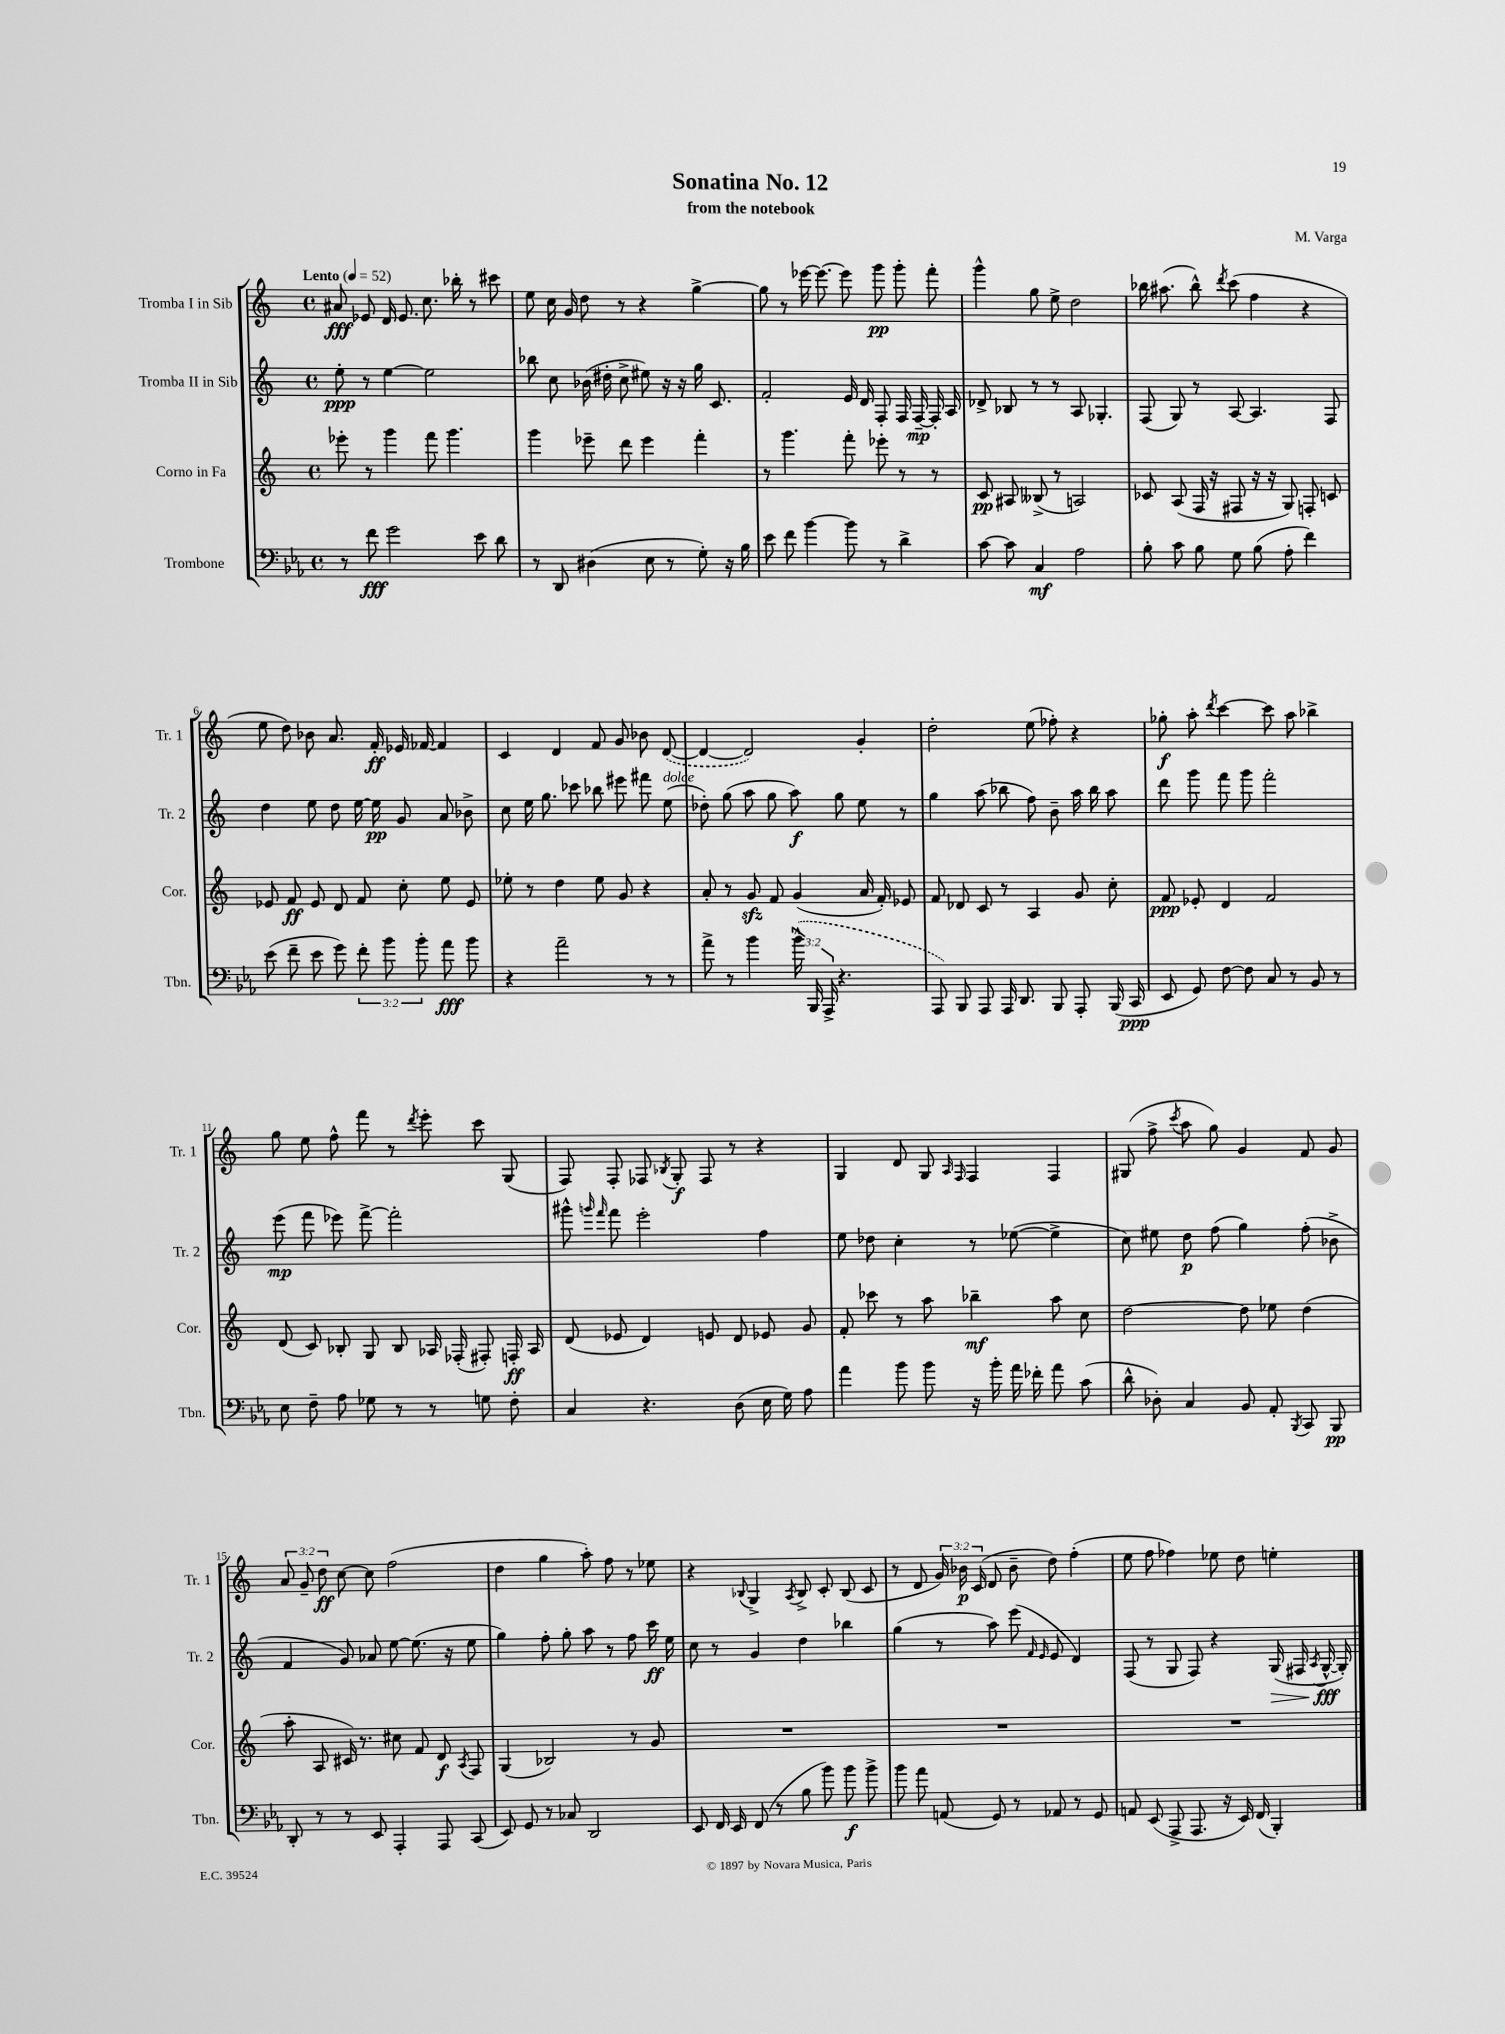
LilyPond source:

\header { title = "Sonatina No. 12" composer = "M. Varga" subtitle = "from the notebook" }
<<
\new StaffGroup <<
\new Staff = "s0" \with { instrumentName = "Tromba I in Sib" shortInstrumentName = "Tr. 1" } {
    \clef treble \key c \major \defaultTimeSignature \time 4/4 \override Staff.TupletNumber.text = #tuplet-number::calc-fraction-text \tempo "Lento" 4 = 52
    \autoBeamOff ais'8\fff ees'8 d'16 ees'8. c''8. bes''16-. r8 cis'''8 |
    e''8 c''16 g'16 d''8 r8 r4 g''4~-> |
    g''8 r8 ees'''16~ ees'''8.~ ees'''8 g'''8\pp g'''8-. f'''8-. |
    g'''4-^ g''8 e''8-> d''2 |
    bes''16 ais''8.( bes''8-^) \acciaccatura { d'''8 } c'''8( f''4 r4 |
    e''8 d''8) bes'8 a'8. f'16-.\ff ees'16 fes'16~ fes'4 |
    c'4 d'4 f'8 g'8 bes'8 \once \slurDashed d'8~( |
    d'4~ d'2) g'4-. |
    d''2-. e''8( fes''8-.) r4 |
    ges''8-.\f a''8-. \acciaccatura { d'''8 } c'''4~ c'''8 a''8 bes''4-> |
    g''8 e''8 f''8-^ f'''8 r8 \acciaccatura { d'''8 } e'''8-. c'''8 g8( |
    f8) f8-. fes8 \acciaccatura { bes8 } g8-.\f fes8 r8 r4 |
    g4 d'8 g8 \grace { a16 f16 } f4 f4 |
    gis8( f''8-> \acciaccatura { c'''8 } a''8 g''8) g'4 f'8 g'8 |
    \tuplet 3/2 { a'8 g'8-- d''8\ff } c''8~ c''8 f''2( |
    d''4 g''4 a''8-.) f''8 r8 ees''8 |
    r4 \appoggiatura { bes8 } g4-> \acciaccatura { a8 } bes8-> c'8-. bes8( c'8 |
    r8 d'8 \tuplet 3/2 { g'16) bes'16\p c'16( } d'8 bes'8-- d''8) f''4-.( |
    e''8 f''8 fes''4) ees''8 d''8 e''4-. \bar "|." |
}
\new Staff = "s1" \with { instrumentName = "Tromba II in Sib" shortInstrumentName = "Tr. 2" } {
    \clef treble \key c \major \defaultTimeSignature \time 4/4
    \autoBeamOff e''8-.\ppp r8 e''4~ e''2 |
    bes''8 c''8 bes'16( dis''16-. c''8-> eis''8) r16 r16 g''16 c'8. |
    f'2-. e'16 d'16 f8-. f16 f16~--\mp f16-. a16 |
    des'8-> bes8 r8 r8 a8 ges4.-. |
    f8( g8) r8 a8~ a4. f8 |
    d''4 e''8 d''8 e''16~ e''16\pp g'8 a'8 bes'8-> |
    c''8 e''16 g''8. ces'''8 bes''8 eis'''8 fis'''8 e''8^\markup { \italic "dolce" }( |
    des''8-.) g''8( a''8 g''8 a''8\f) g''8 e''8 r8 |
    g''4 a''8( bes''8 f''8) b'8-- a''16 bes''16 a''8 |
    d'''8 g'''8 f'''8 g'''8 f'''2-. |
    e'''8\mp( f'''8 ees'''8) f'''8~-> f'''2-. |
    gis'''8-^ \grace { g'''16 f'''16 } f'''8 e'''2-. f''4 |
    e''8 des''8 c''4-. r8 ees''8~( ees''4-> |
    c''8) eis''8 d''8\p f''8( g''4) f''8-.( bes'8-> |
    f'4 g'8) aes'8 e''8~ e''8.( r16 e''8 |
    g''4) f''8-. g''8-. a''8 r8 f''8 c'''16\ff e''16 |
    c''8 r8 g'4 d''4 bes''4 |
    g''4( r8 a''8) e'''8( \grace { f'16 e'16 } e'8 d'4) |
    f8( r8 g8 f8) r4 g16\>( fis16 \acciaccatura { a8 } g16~-^\fff\! g16-.) \bar "|." |
}
\new Staff = "s2" \with { instrumentName = "Corno in Fa" shortInstrumentName = "Cor." } {
    \clef treble \key c \major \defaultTimeSignature \time 4/4
    \autoBeamOff ees'''8-. r8 g'''4 f'''8 g'''4. |
    g'''4 ees'''8-- d'''8 ees'''4 f'''4-. |
    r8 g'''4. f'''8-. ees'''8-. r8 r8 |
    c'8\pp ais8 beses8->( r8 a2) |
    ces'8 a8( f16 r16 fis8 r16 r16 g8) f8-. c'8 |
    ees'8 f'8\ff ees'8 d'8 f'8 c''8-. e''8 ees'8 |
    ees''8-. r8 d''4 ees''8 g'8 r4 |
    a'8-. r8 g'8\sfz f'8 g'4( a'16 f'16-.) ees'8 |
    f'8 des'8 c'8 r8 a4 g'8 c''8-. |
    f'8\ppp ees'8-. d'4 f'2 |
    d'8( c'8) bes8-. g8 bes8 aes16 fes16-.( fis8-.) f16-.\ff aes16 |
    d'8( ees'8 d'4) e'8 d'8 ees'8 g'8 |
    f'8-. ces'''8 r8 a''8 bes''4--\mf a''8 c''8 |
    d''2~ d''8 ees''8 d''4( |
    a''8-. a8 cis'16) r8. cis''8 f'8 d'8\f \acciaccatura { a8 } f8 |
    g4( bes2) r8 g'8 |
    R1 |
    R1 |
    R1 \bar "|." |
}
\new Staff = "s3" \with { instrumentName = "Trombone" shortInstrumentName = "Tbn." } {
    \clef bass \key ees \major \defaultTimeSignature \time 4/4 \override Staff.TupletNumber.text = #tuplet-number::calc-fraction-text
    \autoBeamOff r8 f'8\fff g'2 ees'8 d'8 |
    r8 d,8 dis4( ees8 r8 g8-.) r16 bes16 |
    ees'8 f'8 bes'4~ bes'8 r8 d'4-> |
    c'8~ c'8 c4\mf aes2 |
    bes8-. c'8 bes8 g8 bes8( aes8-. f'4) |
    ees'8( f'8-- ees'8 g'8) \tuplet 3/2 { f'8-. bes'8 bes'8-. } aes'8\fff bes'8 |
    r4 aes'2-- r8 r8 |
    aes'8-> r8 bes'4 \tuplet 3/2 { \once \slurDashed bes'16-^( bes,,16 aes,,16-> } r4. |
    aes,,8) bes,,8 aes,,8 aes,,16 d,8. bes,,8 aes,,8-. bes,,16( c,16\ppp |
    ees,8 g,8) f8~ f8 c8 r8 bes,8 r8 |
    ees8 f8-- aes8 ges8 r8 r8 g8 f8-. |
    c4 r4. d8( ees16 g16) aes8 |
    aes'4 bes'8 bes'8 r16 bes'16-. aes'16 fes'16-. aes'8 c'8( |
    d'8-^ des8-.) c4 bes,8 aes,8-. \acciaccatura { bes,,8 } c,8 bes,,8\pp |
    d,8-. r8 r8 ees,8 aes,,4-. aes,,8 c,8( |
    ees,8) g,8 r8 ces8 d,2 |
    ees,8 f,16 ees,16 f,8( r8 bes8 bes'8) bes'8\f bes'8-> |
    bes'8 aes'8 a,8( g,8) r8 aes,8 r8 g,8 |
    a,8 ees,8( aes,,8-> aes,,8. r16 ees,16) f,16( bes,,4-.) \bar "|." |
}
>>
>>
